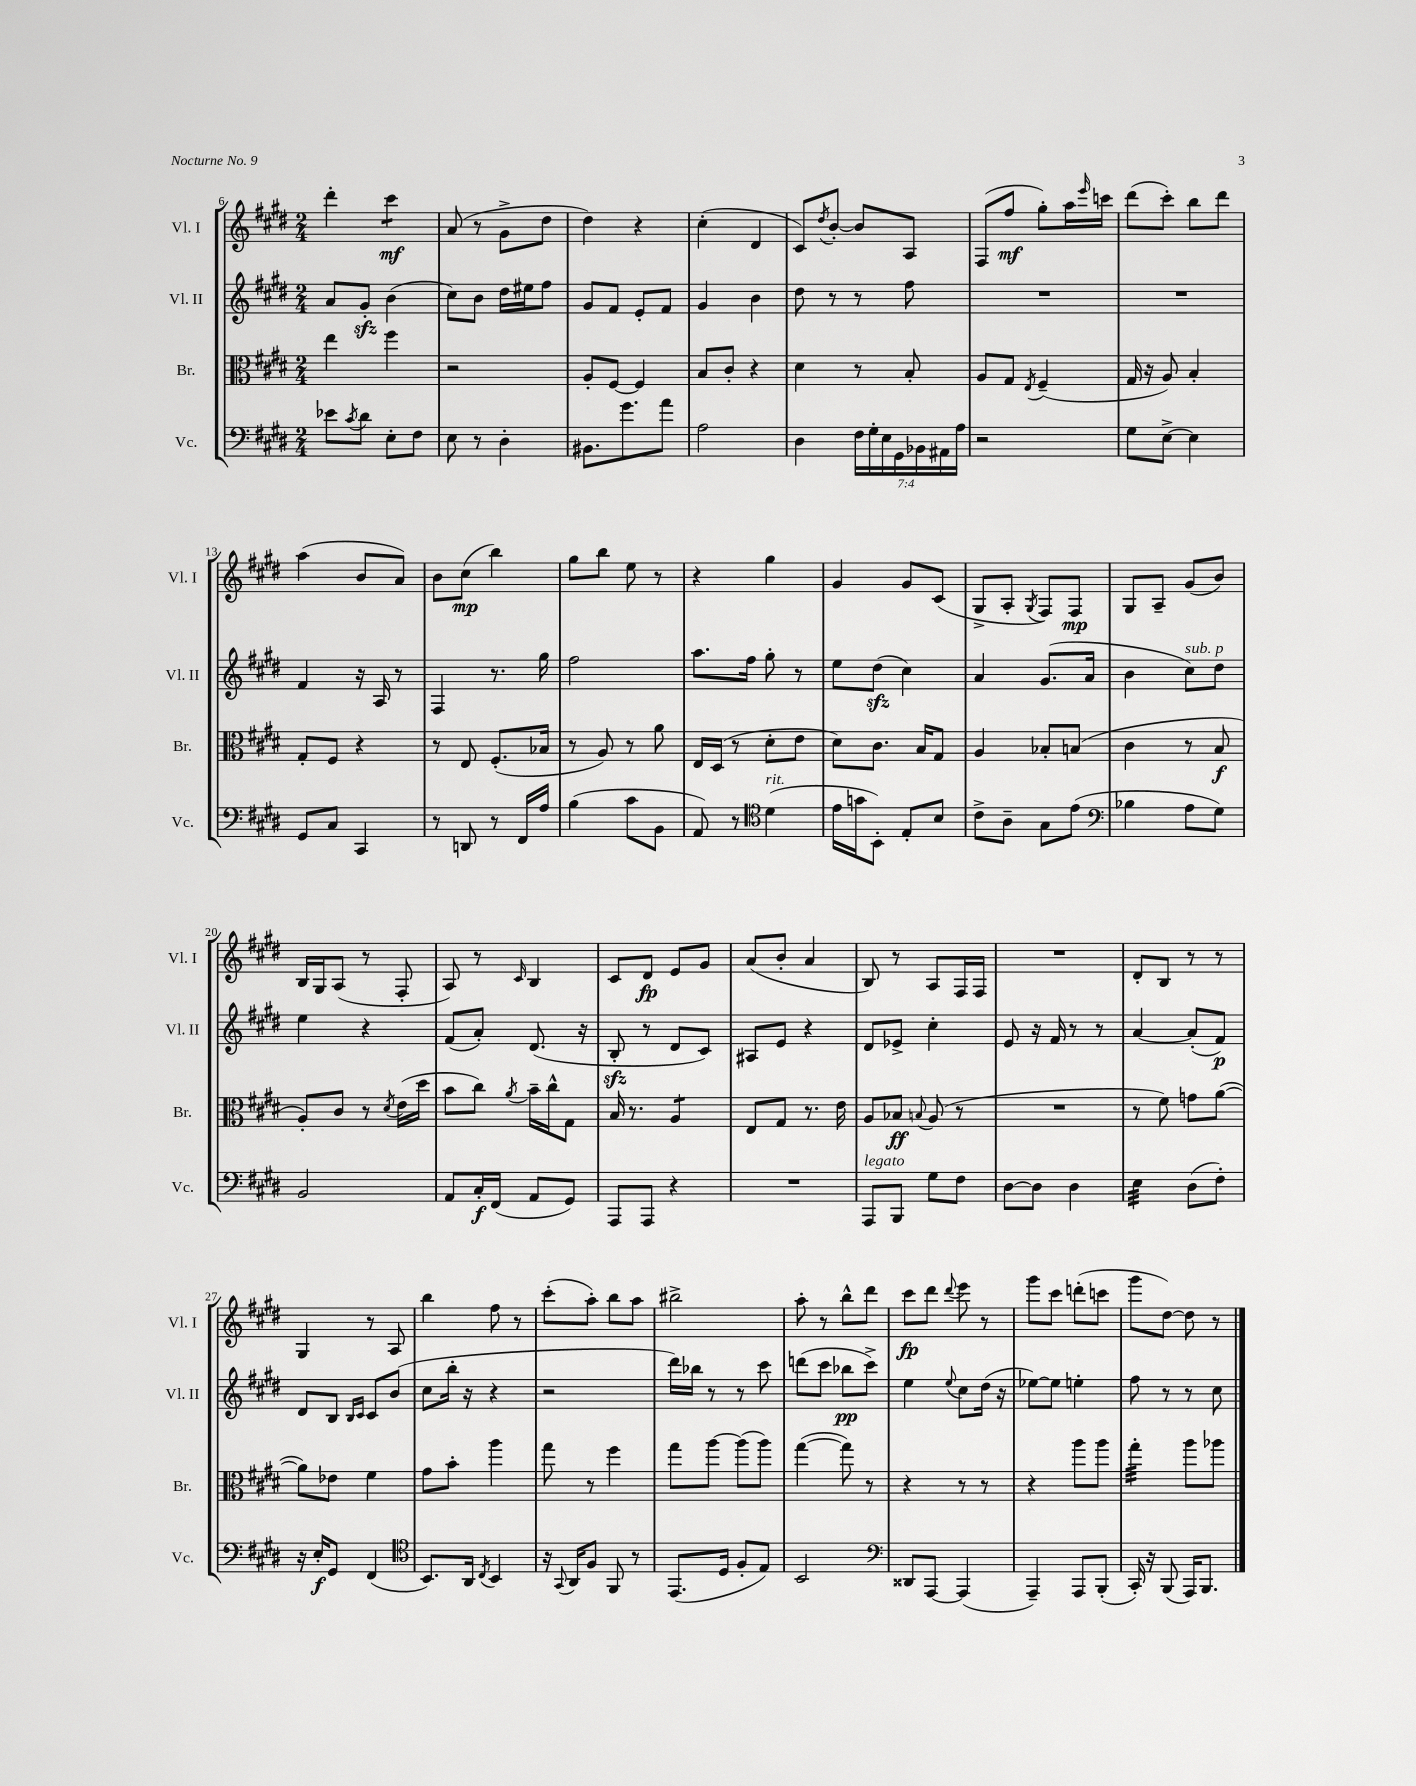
<<
\new StaffGroup <<
\new Staff = "s0" \with { instrumentName = "Vl. I" shortInstrumentName = "Vl. I" } {
    \clef treble \key e \major \numericTimeSignature \time 2/4
    dis'''4-. cis'''4:8\mf |
    a'8( r8 gis'8-> dis''8 |
    dis''4) r4 |
    cis''4-.( dis'4 |
    cis'8) \acciaccatura { dis''8 } b'8~-. b'8 a8 |
    fis8( fis''8\mf gis''8-.) a''16 \grace { e'''16 } c'''16 |
    dis'''8( cis'''8-.) b''8 dis'''8 |
    a''4( b'8 a'8) |
    b'8 cis''8\mp( b''4) |
    gis''8 b''8 e''8 r8 |
    r4 gis''4 |
    gis'4 gis'8 cis'8( |
    gis8-> a8-. \acciaccatura { gis8 } fis8) fis8\mp |
    gis8 a8-- gis'8( b'8) |
    b16 gis16 a8( r8 fis8-. |
    a8) r8 \grace { cis'16 } b4 |
    cis'8 dis'8\fp e'8 gis'8 |
    a'8( b'8-. a'4 |
    b8) r8 a8 fis16 fis16 |
    R2 |
    dis'8-. b8 r8 r8 |
    gis4 r8 a8 |
    b''4 fis''8 r8 |
    cis'''8-.( a''8-.) b''8 a''8 |
    bis''2-> |
    a''8-. r8 b''8-^ dis'''8 |
    cis'''8\fp dis'''8 \appoggiatura { dis'''8 } e'''8 r8 |
    gis'''8 cis'''8 d'''8-.( c'''8 |
    gis'''8 dis''8~) dis''8 r8 \bar "|." |
}
\new Staff = "s1" \with { instrumentName = "Vl. II" shortInstrumentName = "Vl. II" } {
    \clef treble \key e \major \numericTimeSignature \time 2/4
    a'8 gis'8-.\sfz b'4( |
    cis''8) b'8 dis''16 eis''16 fis''8 |
    gis'8 fis'8 e'8-. fis'8 |
    gis'4 b'4 |
    dis''8 r8 r8 fis''8 |
    R2 |
    R2 |
    fis'4 r16 a16 r8 |
    fis4 r8. gis''16 |
    fis''2 |
    a''8. fis''16 gis''8-. r8 |
    e''8 dis''8\sfz( cis''4) |
    a'4 gis'8.( a'16 |
    b'4 cis''8^\markup { \italic "sub. p" }) dis''8 |
    e''4 r4 |
    fis'8( a'8-.) dis'8.( r16 |
    b8-.\sfz r8 dis'8 cis'8) |
    ais8 e'8 r4 |
    dis'8 ees'8-> cis''4-. |
    e'8 r16 fis'16 r8 r8 |
    a'4~ a'8-.( fis'8\p) |
    dis'8 b8 \grace { b16 cis'16 } cis'8 b'8( |
    cis''8 b''16-. r16 r4 |
    r2 |
    dis'''16) bes''16 r8 r8 cis'''8 |
    d'''8( cis'''8 bes''8\pp cis'''8->) |
    e''4 \appoggiatura { e''8 } cis''8 dis''16( r16 |
    ees''8~) ees''8 e''4-. |
    fis''8 r8 r8 cis''8 \bar "|." |
}
\new Staff = "s2" \with { instrumentName = "Br." shortInstrumentName = "Br." } {
    \clef alto \key e \major \numericTimeSignature \time 2/4
    e''4 fis''4 |
    r2 |
    a8-. fis8~ fis4 |
    b8 cis'8-. r4 |
    dis'4 r8 b8-. |
    a8 gis8 \acciaccatura { e8 } fis4--( |
    gis16 r16 a8) b4-. |
    gis8-. fis8 r4 |
    r8 e8 fis8.-.( bes16 |
    r8 a8) r8 a'8 |
    e16 dis16( r8 dis'8-. e'8 |
    dis'8) cis'8. b16 gis8 |
    a4 bes8-. b8( |
    cis'4 r8 b8\f |
    a8-.) cis'8 r8 \acciaccatura { dis'8 } e'16( dis''16 |
    b'8 cis''8) \acciaccatura { a'8 } b'16-- cis''16-^ gis8 |
    b16 r8. a4:8 |
    e8 gis8 r8. e'16 |
    a8 bes8\ff \appoggiatura { b8 } a8( r8 |
    R2 |
    r8 fis'8) g'8 a'8~( |
    a'8) ees'8 fis'4 |
    gis'8 b'8-. a''4 |
    gis''8 r8 fis''4 |
    gis''8 a''8~ a''8( a''8) |
    gis''4~( gis''8) r8 |
    r4 r8 r8 |
    r4 a''8 a''8 |
    gis''4:32-. a''8 aes''8 \bar "|." |
}
\new Staff = "s3" \with { instrumentName = "Vc." shortInstrumentName = "Vc." } {
    \clef bass \key e \major \numericTimeSignature \time 2/4 \override Staff.TupletNumber.text = #tuplet-number::calc-fraction-text
    ees'8 \acciaccatura { cis'8 } dis'8 e8-. fis8 |
    e8 r8 dis4-. |
    bis,8. gis'8. a'8 |
    a2 |
    dis4 \tuplet 7/4 { fis16 gis16-. e16 gis,16 bes,16 ais,16 a16 } |
    r2 |
    gis8 e8~-> e4 |
    gis,8 cis8 cis,4 |
    r8 d,8 r8 fis,16 a16 |
    b4( cis'8 b,8 |
    a,8) r8 \clef tenor dis'4^\markup { \italic "rit." }( |
    e'16 g'16 b,8-.) e8-. b8 |
    cis'8-> a8-- gis8 e'8( |
    \clef bass bes4 a8 gis8) |
    b,2 |
    a,8 cis16-.\f fis,16( a,8 gis,8) |
    a,,8 a,,8 r4 |
    R2 |
    a,,8^\markup { \italic "legato" } b,,8 gis8 fis8 |
    dis8~ dis8 dis4 |
    e4:32 dis8( fis8-.) |
    r16 e16-.\f gis,8 fis,4( |
    \clef tenor b,8.) a,16 \acciaccatura { cis8 } b,4 |
    r16 \appoggiatura { gis,8 } a,16 fis8 fis,8 r8 |
    e,8.( dis16 fis8-. e8) |
    b,2 |
    \clef bass disis,8 a,,8~ a,,4( |
    a,,4--) a,,8 b,,8-.( |
    cis,16-.) r16 b,,8( a,,16) b,,8. \bar "|." |
}
>>
>>
\layout { \context { \Score currentBarNumber = #6 } }
